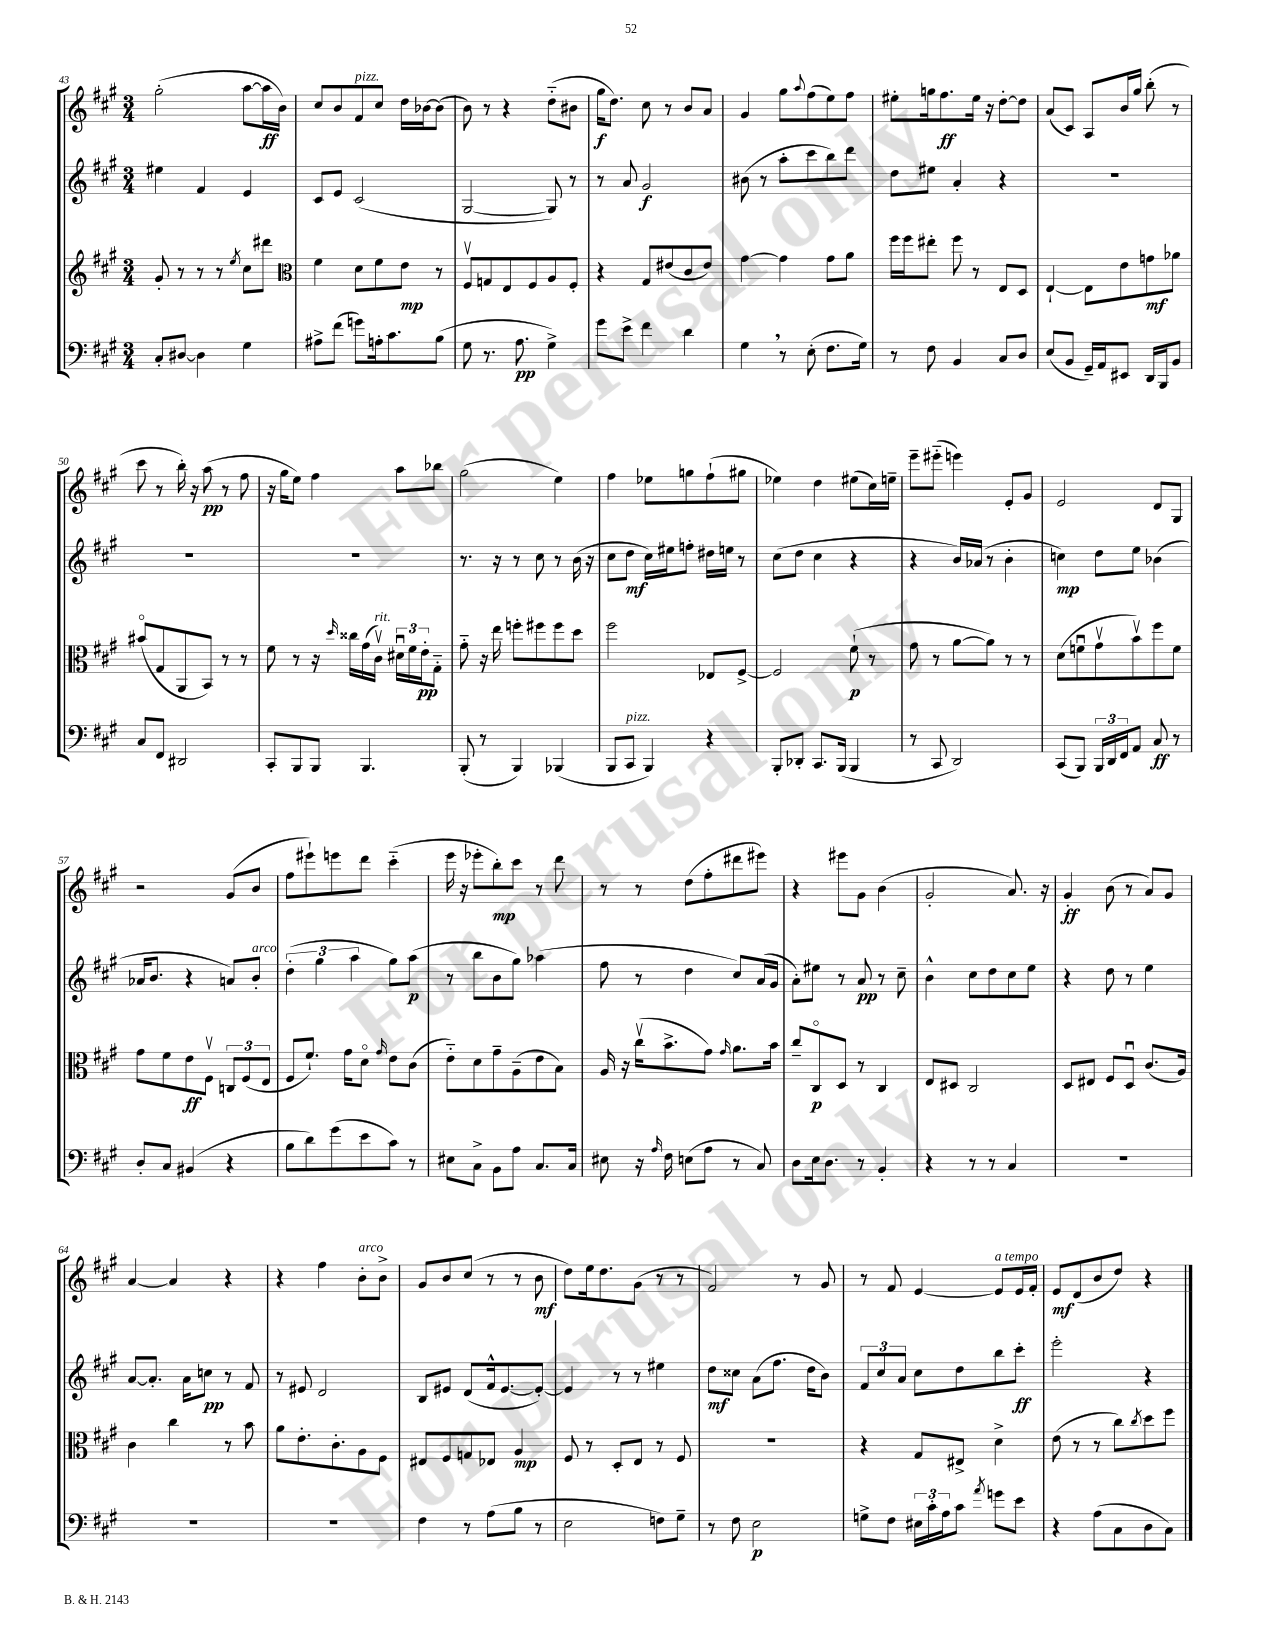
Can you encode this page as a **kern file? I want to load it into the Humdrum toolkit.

**kern	**dynam	**kern	**dynam	**kern	**dynam	**kern	**dynam
*part4	*part4	*part3	*part3	*part2	*part2	*part1	*part1
*staff4	*staff4	*staff3	*staff3	*staff2	*staff2	*staff1	*staff1
*clefF4	*	*clefG2	*	*clefG2	*	*clefG2	*
*k[f#c#g#]	*	*k[f#c#g#]	*	*k[f#c#g#]	*	*k[f#c#g#]	*
*M3/4	*	*M3/4	*	*M3/4	*	*M3/4	*
=43	=43	=43	=43	=43	=43	=43	=43
8C#'/L	.	8g#'/	.	4ee#X\	.	(2gg#'\	.
[8D#X/J	.	8r	.	.	.	.	.
4D#\]	.	8r	.	4f#/	.	.	.
.	.	8r	.	.	.	.	.
.	.	8qee/	.	.	.	.	.
4G#\	.	8cc#\L	.	4e/	.	[8aa\L	.
.	.	8ddd#X\J	.	.	.	16aa\L]	ff
.	.	.	.	.	.	16b\JJ)	.
=44	=44	=44	=44	=44	=44	=44	=44
*	*	*clefC3	*	*	*	*	*
8A#X^\L	.	4f#\	.	8c#/L	.	8cc#/L	.
(8f#\J	.	.	.	8e/J	.	8b/	.
!	!	!	!	!	!	!LO:TX:a:i:t=pizz.	!
8gn\L)	.	8d\L	.	(2c#/	.	8f#/	.
16An'\k	.	8f#\	.	.	.	8cc#/J	.
8.c#\	.	.	.	.	.	.	.
.	.	8e\J	mp	.	.	16dd\LL	.
.	.	.	.	.	.	[16b-X\J	.
(8B\J	.	8r	.	.	.	(8b-\J]	.
=45	=45	=45	=45	=45	=45	=45	=45
8G#\	.	8F#v/L	.	[2G#/	.	8b\)	.
8.r	.	8Gn/	.	.	.	8r	.
.	.	8E/	.	.	.	4r	.
8.A\	pp	.	.	.	.	.	.
.	.	8F#/	.	.	.	.	.
4G#^\)	.	8A/	.	8G#/])	.	(8dd\L	.
.	.	8F#'/J	.	8r	.	8b#X\J	.
=46	=46	=46	=46	=46	=46	=46	=46
8g#\L	.	4r	.	8r	.	16gg#\KL	f
.	.	.	.	.	.	8.dd\J)	.
8e^\J	.	.	.	8a/	.	.	.
4f#\	.	8G#/L	.	2g#/	f	8cc#\	.
.	.	(8e#X/	.	.	.	8r	.
4d\	.	8c#/	.	.	.	8b/L	.
.	.	8e#/J)	.	.	.	8a/J	.
=47	=47	=47	=47	=47	=47	=47	=47
4G#,\	.	[4g#\	.	(8b#X\	.	4g#/	.
.	.	.	.	8r	.	.	.
8r	.	4g#\]	.	8aa'\L	.	8gg#\L	.
.	.	.	.	.	.	8qqaa/	.
(8E'\	.	.	.	8ccc#\	.	(8ff#\	.
8.F#\L	.	8g#\L	.	8bb\)	.	8ee\)	.
.	.	8a\J	.	8ddd\J	.	8ff#\J	.
16G#\Jk)	.	.	.	.	.	.	.
=48	=48	=48	=48	=48	=48	=48	=48
8r	.	16ff#\LL	.	8dd\L	.	8ee#X'\L	.
.	.	16ff#\J	.	.	.	.	.
8F#\	.	8ee#X'\J	.	8ee#X\J	.	16ggn\k	.
.	.	.	.	.	.	8.ff#\	ff
4BB/	.	8ff#\	.	4a'/	.	.	.
.	.	8r	.	.	.	16ee#\Jk	.
.	.	.	.	.	.	16r	.
8C#/L	.	8E/L	.	4r	.	[8dd'\L	.
8D/J	.	8D/J	.	.	.	8dd\J]	.
=49	=49	=49	=49	=49	=49	=49	=49
(8E/L	.	[4E`/	.	2.r	.	(8a/L	.
8BB/J	.	.	.	.	.	8c#/J)	.
16GG#~/LL)	.	8E\L]	.	.	.	8A/L	.
16AA/J	.	.	.	.	.	.	.
8EE#X/J	.	8e\	.	.	.	16b/L	.
.	.	.	.	.	.	16gg#/JJ	.
16DD/LL	.	8gn\	mf	.	.	(8bb'\	.
16BBB/J	.	.	.	.	.	.	.
8BB/J	.	8a-X\J	.	.	.	8r	.
!!LO:LB:g=z
=50	=50	=50	=50	=50	=50	=50	=50
8C#/L	.	(8b#X/L	.	2.r	.	8ccc#\	.
8FF#/J	.	8G#/	.	.	.	8r	.
2DD#X/	.	8AA/	.	.	.	16bb'\)	.
.	.	.	.	.	.	16r	.
.	.	8BB/J)	.	.	.	(8aa\	pp
.	.	8r	.	.	.	8r	.
.	.	8r	.	.	.	8ff#\	.
=51	=51	=51	=51	=51	=51	=51	=51
8CC#'/L	.	8f#\	.	2.r	.	16r	.
.	.	.	.	.	.	16gg#\KL	.
8BBB/	.	8r	.	.	.	8ee\J)	.
8BBB/J	.	16r	.	.	.	4ff#\	.
.	.	16qqdd/	.	.	.	.	.
.	.	16cc##X\LL	.	.	.	.	.
4.BBB/	.	(16g#\	.	.	.	.	.
!	!	!LO:TX:a:i:t=rit.	!	!	!	!	!
.	.	16c#v\JJ)	.	.	.	.	.
.	.	24d#Xu\LL	.	.	.	8aa\L	.
.	.	24f#\	.	.	.	.	.
.	.	24e'\J	pp	.	.	.	.
.	.	8G#\J	.	.	.	8bb-X\J	.
=52	=52	=52	=52	=52	=52	=52	=52
(8BBB'/	.	8g#\	.	8.r	.	(2gg#\	.
8r	.	16r	.	.	.	.	.
.	.	16ee\	.	16r	.	.	.
4BBB/)	.	8ffn'\L	.	8r	.	.	.
.	.	8ff#X\	.	8cc#\	.	.	.
(4BBB-X/	.	8ff#\	.	8r	.	4ee\)	.
.	.	8dd\J	.	(16b\	.	.	.
.	.	.	.	16r	.	.	.
=53	=53	=53	=53	=53	=53	=53	=53
8BBB/L	.	2ff#\	.	8cc#\L	.	4ff#\	.
!LO:TX:a:i:t=pizz.	!	!	!	!	!	!	!
8CC#/J	.	.	.	8dd\J	mf	.	.
4BBB/)	.	.	.	16cc#\LL)	.	8ee-X\L	.
.	.	.	.	16ee#X\J	.	.	.
.	.	.	.	8ffn'\J	.	8ggn\	.
4r	.	8E-X/L	.	16dd#X\LL	.	(8ff#`\	.
.	.	.	.	16een\JJ	.	.	.
.	.	[8F#^/J	.	8r	.	8gg#X\J	.
=54	=54	=54	=54	=54	=54	=54	=54
8BBB'/L	.	2F#/]	.	(8cc#\L	.	4ee-X\)	.
8DD-X'/J	.	.	.	8dd\J	.	.	.
8.CC#/L	.	.	.	4cc#\	.	4dd\	.
(16BBB/Jk	.	.	.	.	.	.	.
4BBB/	.	(8f#`\	p	4r	.	(8ee#X\L	.
.	.	8r	.	.	.	16cc#\L)	.
.	.	.	.	.	.	16een~\JJ	.
=55	=55	=55	=55	=55	=55	=55	=55
8r	.	8g#\	.	4r	.	8eee~\L	.
8CC#/	.	8r	.	.	.	(8eee#X\J	.
2DD/)	.	[8a\L	.	16b/LL)	.	4eeen\)	.
.	.	.	.	(16a-X/JJ	.	.	.
.	.	8a\J])	.	8r	.	.	.
.	.	8r	.	4b'\	.	8e'/L	.
.	.	8r	.	.	.	8g#/J	.
=56	=56	=56	=56	=56	=56	=56	=56
(8CC#/L	.	(8d\L	.	4ccn\)	mp	2e/	.
8BBB/J)	.	8fnu\	.	.	.	.	.
24BBB/LL	.	8g#v\	.	8dd\L	.	.	.
24DD/	.	.	.	.	.	.	.
24FF#/J	.	.	.	.	.	.	.
8AA/J	.	8bv\)	.	8ee\J	.	.	.
8C#/	ff	8ff#\	.	(4b-X\	.	8d/L	.
8r	.	8f\J	.	.	.	8G#/J	.
!!LO:LB:g=z
=57	=57	=57	=57	=57	=57	=57	=57
8D'/L	.	8g#\L	.	16a-X/KL	.	2r	.
.	.	.	.	8.b/J	.	.	.
8C#/J	.	8f#\	.	.	.	.	.
(4BB#X/	.	8e\	ff	4r	.	.	.
.	.	8F#v\J	.	.	.	.	.
4r	.	12Cn/L	.	8an/L)	.	(8g#/L	.
.	.	(12F#/	.	.	.	.	.
!	!	!	!	!LO:TX:a:i:t=arco	!	!	!
.	.	.	.	8b'/J	.	8b/J	.
.	.	12E/J	.	.	.	.	.
=58	=58	=58	=58	=58	=58	=58	=58
8B\L	.	8F#/L	.	(6dd'\	.	8ff#\L	.
8d\)	.	8.f#`/J)	.	.	.	8eee#X`\)	.
.	.	.	.	6gg#\	.	.	.
(8g#\	.	.	.	.	.	8eeen\	.
.	.	16g#\KL	.	.	.	.	.
.	.	.	.	6aa\	.	.	.
8e\	.	8d\J	.	.	.	8ddd\J	.
.	.	16qqg#/	.	.	.	.	.
8c#\J)	.	8e\L	.	8gg#\L)	.	(4ccc#\	.
8r	.	(8c#\J	.	(8aa\J	p	.	.
=59	=59	=59	=59	=59	=59	=59	=59
8E#X\L	.	8e\L)	.	8r	.	16eee\	.
.	.	.	.	.	.	16r	.
8C#^\J	.	8d\	.	8bb\L	.	8eee-X'\L	.
8BB\L	.	8g#~\	.	8b\	.	8bb'\)	mp
8A\J	.	(8A~\	.	8gg#\J)	.	8ccc#\J	.
8.C#/L	.	8e\	.	(4aa-X\	.	8r	.
.	.	8B\J)	.	.	.	8ddd\	.
16C#/Jk	.	.	.	.	.	.	.
=60	=60	=60	=60	=60	=60	=60	=60
8E#X\	.	16A/	.	8ff#\	.	8r	.
.	.	16r	.	.	.	.	.
16r	.	(16cc#v\KL	.	8r	.	8r	.
16qqA/	.	.	.	.	.	.	.
16F#\	.	8.b^\	.	.	.	.	.
(8En\L	.	.	.	4dd\	.	(8dd\L	.
8A\J	.	8g#\J)	.	.	.	8ff#'\	.
.	.	16qqg#/	.	.	.	.	.
8r	.	8.a\L	.	8cc#/L)	.	8ddd#X\	.
8C#/)	.	.	.	(16a/L	.	8eee#X\J)	.
.	.	16b\Jk	.	16g#/JJ	.	.	.
=61	=61	=61	=61	=61	=61	=61	=61
8D\L	.	8cc#~/L	.	8a'\L)	.	4r	.
16E\k	.	8C#/	p	8ee#X\J	.	.	.
8.D\J	.	.	.	.	.	.	.
.	.	8D/J	.	8r	.	8eee#X\L	.
8r	.	8r	.	8a/	pp	8g#\J	.
4BB'/	.	4C#/	.	8r	.	(4b\	.
.	.	.	.	8cc#~\	.	.	.
=62	=62	=62	=62	=62	=62	=62	=62
4r	.	8E/L	.	4b^^\	.	2g#'/	.
.	.	8D#X/J	.	.	.	.	.
8r	.	2C#/	.	8cc#\L	.	.	.
8r	.	.	.	8dd\	.	.	.
4C#/	.	.	.	8cc#\	.	8.a/)	.
.	.	.	.	8ee\J	.	.	.
.	.	.	.	.	.	16r	.
=63	=63	=63	=63	=63	=63	=63	=63
2.r	.	8D/L	.	4r	.	4g#'/	ff
.	.	8E#X/J	.	.	.	.	.
.	.	8F#/L	.	8dd\	.	(8b\	.
.	.	8Du/J	.	8r	.	8r	.
.	.	(8.c#/L	.	4ee\	.	8a/L)	.
.	.	.	.	.	.	8g#/J	.
.	.	16A/Jk)	.	.	.	.	.
!!LO:LB:g=z
=64	=64	=64	=64	=64	=64	=64	=64
2.r	.	4c#\	.	[8a/L	.	[4a/	.
.	.	.	.	8.a'/J]	.	.	.
.	.	4cc#\	.	.	.	4a/]	.
.	.	.	.	16a\KL	.	.	.
.	.	.	.	8ccn\J	pp	.	.
.	.	8r	.	8r	.	4r	.
.	.	8b\	.	8f#/	.	.	.
=65	=65	=65	=65	=65	=65	=65	=65
2.r	.	8a\L	.	8r	.	4r	.
.	.	8.e'\	.	8e#X/	.	.	.
.	.	.	.	2d/	.	4ff#\	.
.	.	8.c#'\	.	.	.	.	.
!	!	!	!	!	!	!LO:TX:a:i:t=arco	!
.	.	8A\	.	.	.	8b'\L	.
.	.	8F#\J	.	.	.	8b^\J	.
=66	=66	=66	=66	=66	=66	=66	=66
4F#\	.	8E#X/L	.	8B/L	.	8g#/L	.
.	.	8F#/	.	8e#X/J	.	8b/	.
8r	.	8Gn/	.	(8d/L	.	(8cc#/J	.
(8A\L	.	8E-X/J	.	16f#^^/k	.	8r	.
.	.	.	.	[8.e#/	.	.	.
8B\J	.	4A/	mp	.	.	8r	.
8r	.	.	.	8e#'/J_)	.	8b\	mf
=67	=67	=67	=67	=67	=67	=67	=67
2E\	.	8F#/	.	4e#/]	.	8dd\L)	.
.	.	8r	.	.	.	16ee\k	.
.	.	.	.	.	.	8.dd\	.
.	.	8D'/L	.	8r	.	.	.
.	.	8E/J	.	8r	.	(8g#\J	.
8Fn\L)	.	8r	.	4ee#X\	.	8r	.
8G#~\J	.	8F#/	.	.	.	8r	.
=68	=68	=68	=68	=68	=68	=68	=68
8r	.	2.r	.	8dd\L	mf	2f#/)	.
8F#\	.	.	.	8cc##X\J	.	.	.
2E\	p	.	.	(8a\L	.	.	.
.	.	.	.	8.ff#\J	.	.	.
.	.	.	.	.	.	8r	.
.	.	.	.	16dd\KL	.	.	.
.	.	.	.	8b\J)	.	8g#/	.
=69	=69	=69	=69	=69	=69	=69	=69
8Gn^\L	.	4r	.	12f#/L	.	8r	.
.	.	.	.	12cc#/	.	.	.
8F#\J	.	.	.	.	.	8f#/	.
.	.	.	.	12a/J	.	.	.
24E#X\LL	.	8G#/L	.	8cc#\L	.	[4e/	.
24c#'\	.	.	.	.	.	.	.
24A\J	.	.	.	.	.	.	.
8c#\J	.	8E#X^/J	.	8dd\	.	.	.
8qa/	.	.	.	.	.	.	.
!	!	!	!	!	!	!LO:TX:a:i:t=a tempo	!
8gn\L	.	4d^\	.	8bb\	.	8e/L]	.
8e\J	.	.	.	8ccc#'\J	ff	16e/L	.
.	.	.	.	.	.	16f#'/JJ	.
=70	=70	=70	=70	=70	=70	=70	=70
4r	.	(8e\	.	2eee'\	.	8e/L	mf
.	.	8r	.	.	.	(8d/	.
(8A\L	.	8r	.	.	.	8b/	.
8C#\	.	8cc#\L)	.	.	.	8dd/J)	.
.	.	8qcc#/	.	.	.	.	.
8D\	.	8dd\	.	4r	.	4r	.
8C#\J)	.	8ff#\J	.	.	.	.	.
==	==	==	==	==	==	==	==
*-	*-	*-	*-	*-	*-	*-	*-
